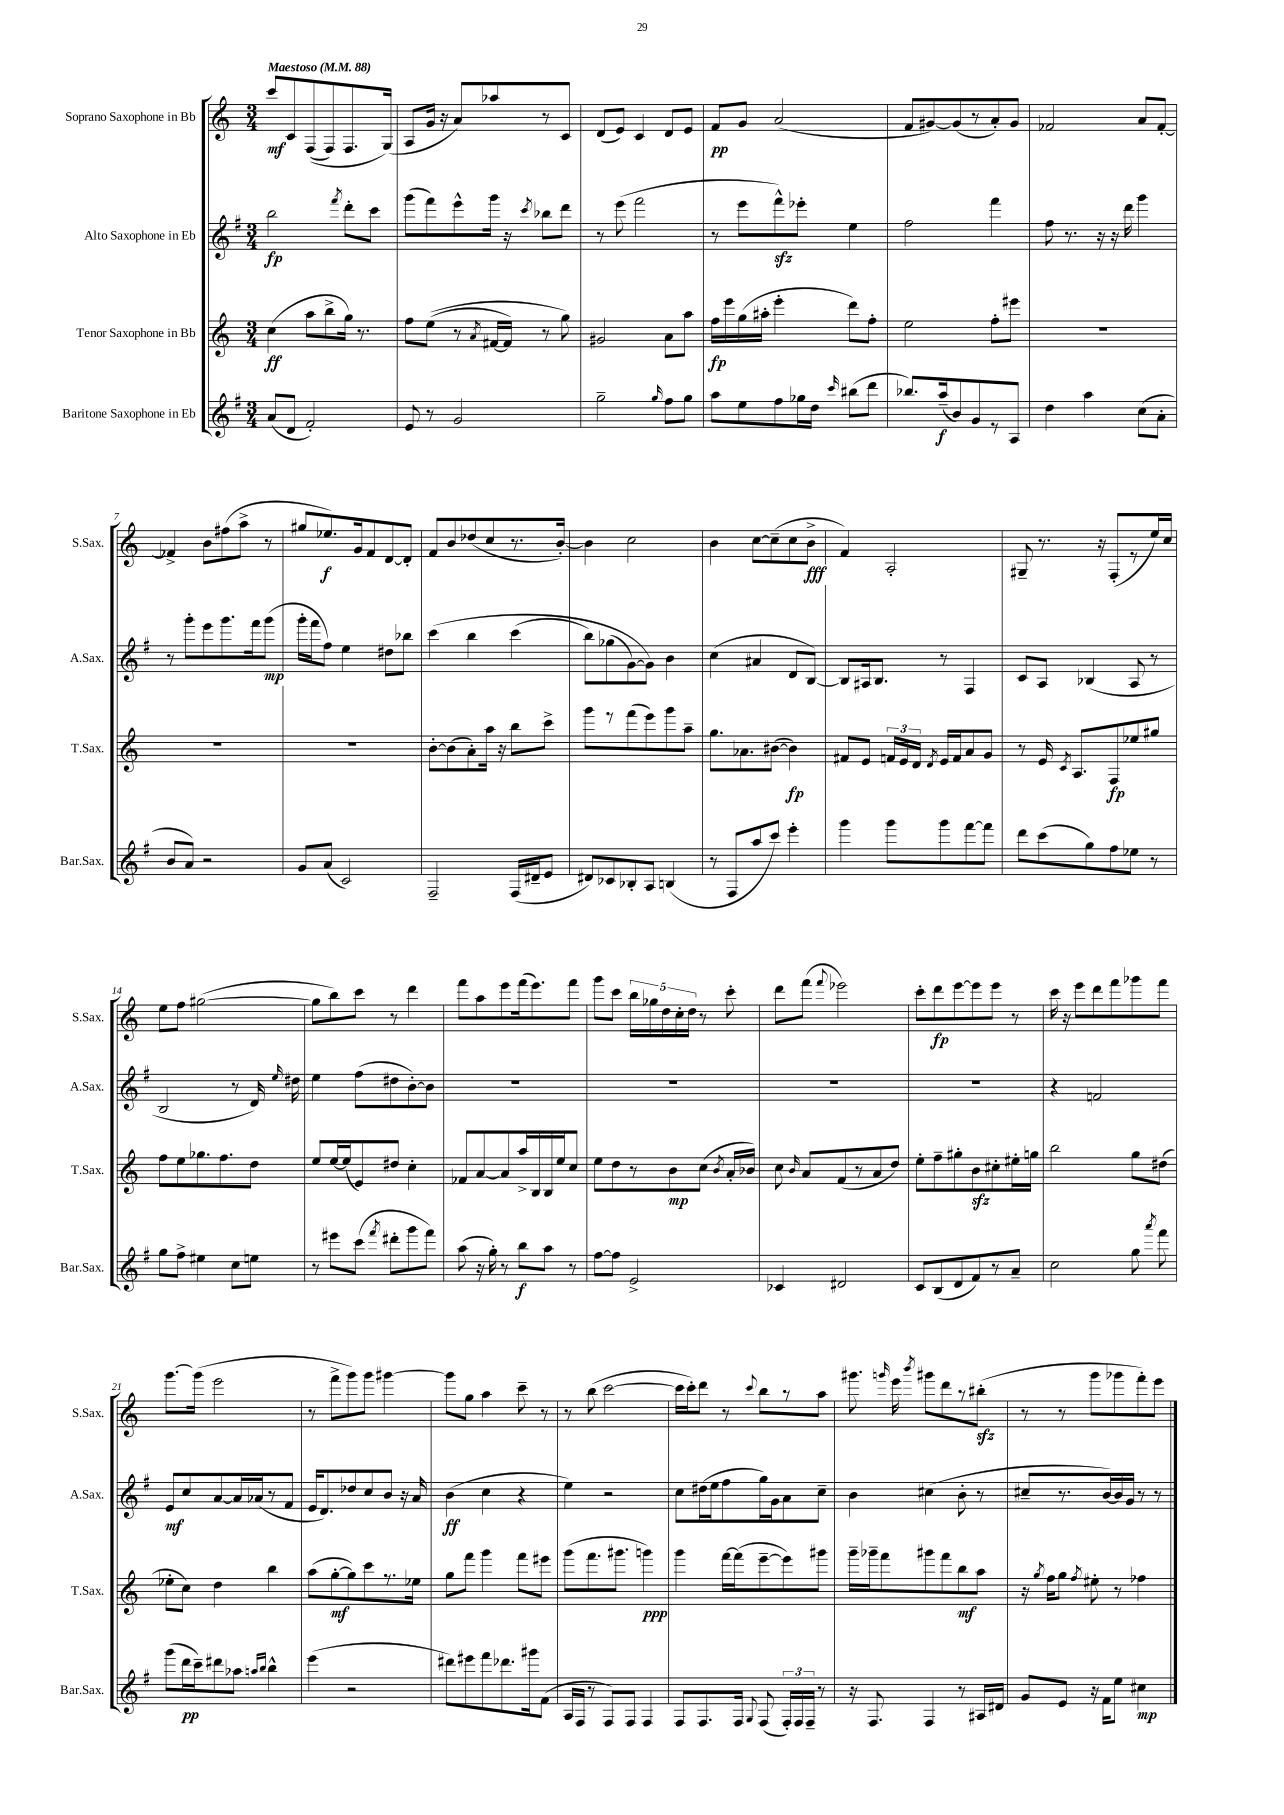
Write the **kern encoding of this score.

**kern	**kern	**kern	**kern
*staff4	*staff3	*staff2	*staff1
*clefG2	*clefG2	*clefG2	*clefG2
*k[f#]	*k[]	*k[f#]	*k[]
*M3/4	*M3/4	*M3/4	*M3/4
*MM88	*MM88	*MM88	*MM88
(8a/L	(4cc\	2bb\	8ccc/L
8d/J	.	.	8c/
2f#'/)	8aa\L	.	&((8F/
.	8bb^\	.	8F/)
.	.	8qfff#/	.
.	16gg\Jk)	8ddd'\L	8.F/
.	8.r	.	.
.	.	8ccc\J	.
.	.	.	(16G/Jk&)
=	=	=	=
8e/	8ff\L	(8ggg\L	8A/L
8r	&((8ee\J	8fff#\)	16g/Jk
.	.	.	16r
2g/	8r	8eee^^\	8a/L)
.	8qa/	.	.
.	[16f#/LL	16ggg\Jk	8aa-/
.	16f#/]JJ)	16r	.
.	.	8qccc/	.
.	8r	8bb-\L	8r
.	8gg\&)	8ddd\J	8c/J
=	=	=	=
2gg~\	2g#/	8r	(8d/L
.	.	(8eee\	8e/J)
.	.	2fff#\	4c/
16qqgg/	.	.	.
8ff#\L	8a\L	.	8d/L
8gg\J	8aa\J	.	8e/J
=	=	=	=
8aa\L	16ff\LL	8r	8f/L
.	16eee\	.	.
8ee\	(16gg\	8eee\L	8g/J
.	16aa#'\JJ	.	.
8ff#\	4eee'\	8fff#^^\)	(2a/
16gg-\L	.	8eee-'\J	.
16dd\JJ	.	.	.
16qqccc/	.	.	.
(8bb#\L	8ddd\L)	4ee\	.
8ddd\J	8ff'\J	.	.
=	=	=	=
8.bb-/L)	2ee\	2ff#\	8f/L
.	.	.	[8g#/)
(16aa~/k	.	.	.
8b/)	.	.	(8g#/]
8g/	.	.	8r
8r	8ff'\L	4fff#\	8a'/)
8A/J	8eee#\J	.	8g#/J
=	=	=	=
4dd\	2.r	8ff#\	2f-/
.	.	8.r	.
4aa\	.	.	.
.	.	16r	.
.	.	16r	.
.	.	16ddd\	.
(8cc\L	.	4ggg\	8a/L
8a'\J	.	.	[8f-'/J
=	=	=	=
8b/L	2.r	8r	4f-^/]
8a/J)	.	8ggg'\L	.
2r	.	8eee\	8b\L
.	.	8.ggg\	(8ff#\
.	.	.	8aa^\J
.	.	16fff#\k	.
.	.	(8ggg\J	8r
=	=	=	=
8g/L	2.r	16ggg'\LL	8gg#/L
.	.	16fff#\J	.
(8a/J	.	8ff#\J)	8.ee-/)
2c/)	.	4ee\	.
.	.	.	16g/k
.	.	.	8f/
.	.	8dd#\L	[8d/
.	.	8bb-\J	8d'/]J
=	=	=	=
2F#~/	[8b'\L	&(4ccc\	8f/L
.	(8b\]	.	8b/
.	8a'\)	4bb\	(8dd-/
.	16aa\Jk	.	8cc/
.	16r	.	.
(16F#/LL	8bb\L	(4ccc\	8.r
16d#~/J	.	.	.
8e/J	8ccc^\J	.	.
.	.	.	[16b'/Jk)
=	=	=	=
8d#/L)	8ggg\L	8bb\L)	4b\]
8c-/	8r	(8gg-\	.
8B-'/	(8fff\	[8g\)	2cc\
8A/J	8eee\)	8g\]J&)	.
(4B/	8ggg\	4b\	.
.	8aa~\J	.	.
=	=	=	=
8r	8.gg\L	(4cc\	4b\
8F#/L	.	.	.
.	8.a-\	.	.
8aa/	.	4a#/	[8cc\L
8ccc/J)	([8b#\J	.	(8cc~\]
4eee'\	4b#\])	8d/L	8cc\
.	.	[8B/J)	8b^\J
=	=	=	=
4ggg\	8f#/L	8B/]L	4f/)
.	8e/J	16A#/k	.
.	.	8.B/J	.
8ggg\L	24f/LL	.	2A'/
.	24e/	.	.
.	24d/JJ	.	.
.	8qd/	.	.
8ggg\	16e/LL	8r	.
.	16f/J	.	.
[8fff#\	8a/	4F#/	.
8fff#\]J	8g/J	.	.
=	=	=	=
8ddd\L	8r	8c/L	8G#~/
(8ccc\	16e/	8A/J	8.r
.	8qc/	.	.
.	8.A/L	.	.
8gg\)	.	(4B-/	.
.	.	.	16r
8ff#\	8F/	.	(8F'/L
8ee-\J	8ee-/	8A/	8r
8r	8gg#/J	8r	16ee/L)
.	.	.	16cc/JJ
=	=	=	=
8gg\L	8ff\L	2B/	8ee\L
8ff#^\J	8ee\	.	8ff\J
4ee#\	8.gg-\	.	([2gg#\
.	8.ff\	.	.
8cc\L	.	8r	.
8ee\J	8dd\J	16d/)	.
.	.	16qqee/	.
.	.	16dd#\	.
=	=	=	=
8r	8ee/L	4ee\	8gg#\]L
8eee#\L	[16ee/L	.	8bb\)
.	(16ee/]J	.	.
(8ccc\J	8e/)	(8ff#\L	8ccc\J
8qfff#/	.	.	.
8ddd#'\L	8dd#/J	8dd#\	8r
8ggg\	4cc'\	[8b'\)	4ddd\
8fff#\J)	.	8b\]J	.
=	=	=	=
(8aa\	8f-/L	2.r	8fff\L
16r	[8a/	.	8aa\
16gg'\)	.	.	.
8r	8a/]	.	8eee\
8bb\L	16aa^/L	.	(16fff\k
.	16B/	.	8.eee\)
8aa\J	16B/	.	.
.	16ee/J	.	.
8r	8cc/J	.	8fff\J
=	=	=	=
[8ff#\L	8ee\L	2.r	8ggg\L
8ff#\]J	8dd\	.	8ccc\J
2e^/	8r	.	20bb\LL
.	.	.	20gg-\
.	.	.	20dd\
.	8b\	.	.
.	.	.	20cc'\
.	.	.	20dd\JJ
.	(8cc\J	.	8r
.	8qb/	.	.
.	16a'/LL	.	8ccc'\
.	16b-/JJ)	.	.
=	=	=	=
4c-/	8cc\	2.r	8ddd\L
.	16qqb/	.	.
.	8a/L	.	(8fff\J
.	.	.	8qqfff/
2d#/	(8f/	.	2eee-\)
.	8r	.	.
.	8a/	.	.
.	8dd/J)	.	.
=	=	=	=
8c/L	8ee'\L	2.r	8ccc'\L
(8B/	8ff~\	.	8ddd\
8d/	8gg#'\	.	[8eee\
8f#/)	8b\	.	8eee\]
8r	8cc#'\	.	8eee\J
8a~/J	16ee#'\L	.	8r
.	16gg\JJ	.	.
=	=	=	=
2cc\	2bb\	4r	16ccc\
.	.	.	16r
.	.	.	8eee\L
.	.	2f/	8ddd\
.	.	.	8fff\
8gg\	8gg\L	.	8ggg-\
8qaaa/	.	.	.
8fff#\	(8dd#\J	.	8fff\J
=	=	=	=
(8ggg\L	8ee-'\L	8e/L	[8.ggg\L
16ddd\L	8cc\J)	8cc/	.
16ccc~\J)	.	.	(16ggg\]Jk
8ddd#\	4dd\	[8a/	2eee\
8aa-\J	.	16a/]L	.
.	.	(16a-/J	.
16qqaa/LL	.	.	.
16qqbb/JJ	.	.	.
4bb^^\	4bb\	8r	.
.	.	8f#/J	.
=	=	=	=
(4eee\	(8aa\L	16e/LK	8r
.	.	8.d/)	.
.	[8gg'\	.	8fff^\L
2r	8gg\])	8dd-/	8ggg\)
.	8ccc\	8cc/	8ggg\J
.	8.r	8b/J	[4ggg#\
.	.	16r	.
.	16ee-\Jk	16a/	.
=	=	=	=
8ddd#\L)	8gg\L	(4b\	8ggg#\]L
8eee#\	8fff\J	.	8gg\J
8fff#\	4ggg\	4cc\	4aa\
8.ddd-\	.	.	.
.	8fff\L	4r	8ccc~\
16ggg#\k	.	.	.
(8f#\J	8eee#\J	.	8r
=	=	=	=
16A/LL	(8ggg\L	4ee\)	8r
16F#/JJ	.	.	.
8r	8.fff\	.	(8bb\
8F#/L)	.	2r	[2ccc\
.	8.ggg#\J	.	.
8F#/J	.	.	.
4F#/	4ggg\)	.	.
=	=	=	=
8F#/L	4ggg\	8cc\L	16ccc\]LL
.	.	.	16ccc'\J)
8.F#/	.	(16dd#\L	8ddd\J
.	.	16ee\J	.
.	[16fff\LL	8ff#\	8r
16F#/Jk	(16fff\]J	.	.
8qqG/	.	.	8qqccc/
(8F#/	[8eee~\	16gg\L)	8bb\L
.	.	16g\J	.
24F#'/LL)	8eee\])	8a\	8r
24F#/	.	.	.
24F#~/JJ	.	.	.
8r	8ggg#\J	8cc~\J	8aa\J
=	=	=	=
16r	16ggg~\LL	4b\	8.ggg#\
8.F#/	16ggg-~\J	.	.
.	8fff\	.	.
.	.	.	16qqggg/
.	.	.	16eee\
.	.	.	8qbbb/
4F#/	8ggg#\	(4cc#\	8ggg#\L
.	8fff\	.	8ddd\
8r	8bb\	8b'\	8r
16A#/LL	8aa\J	8r	(8bb#'\J
16d#/JJ	.	.	.
=	=	=	=
8g/L	16r	8cc#~/L	8r
.	8qgg/	.	.
.	16ff\LK	.	.
8e/J	8gg\J	8.r	8r
.	8qff/	.	.
16r	8ee#'\	.	8ggg\L
16f#\LK	.	[16b/L)	.
8ee\J	8r	16b/]	8ggg-\
.	.	16g/JJ	.
4cc#\	4ff-\	8r	8fff'\)
.	.	8r	8eee\J
==	==	==	==
*-	*-	*-	*-
